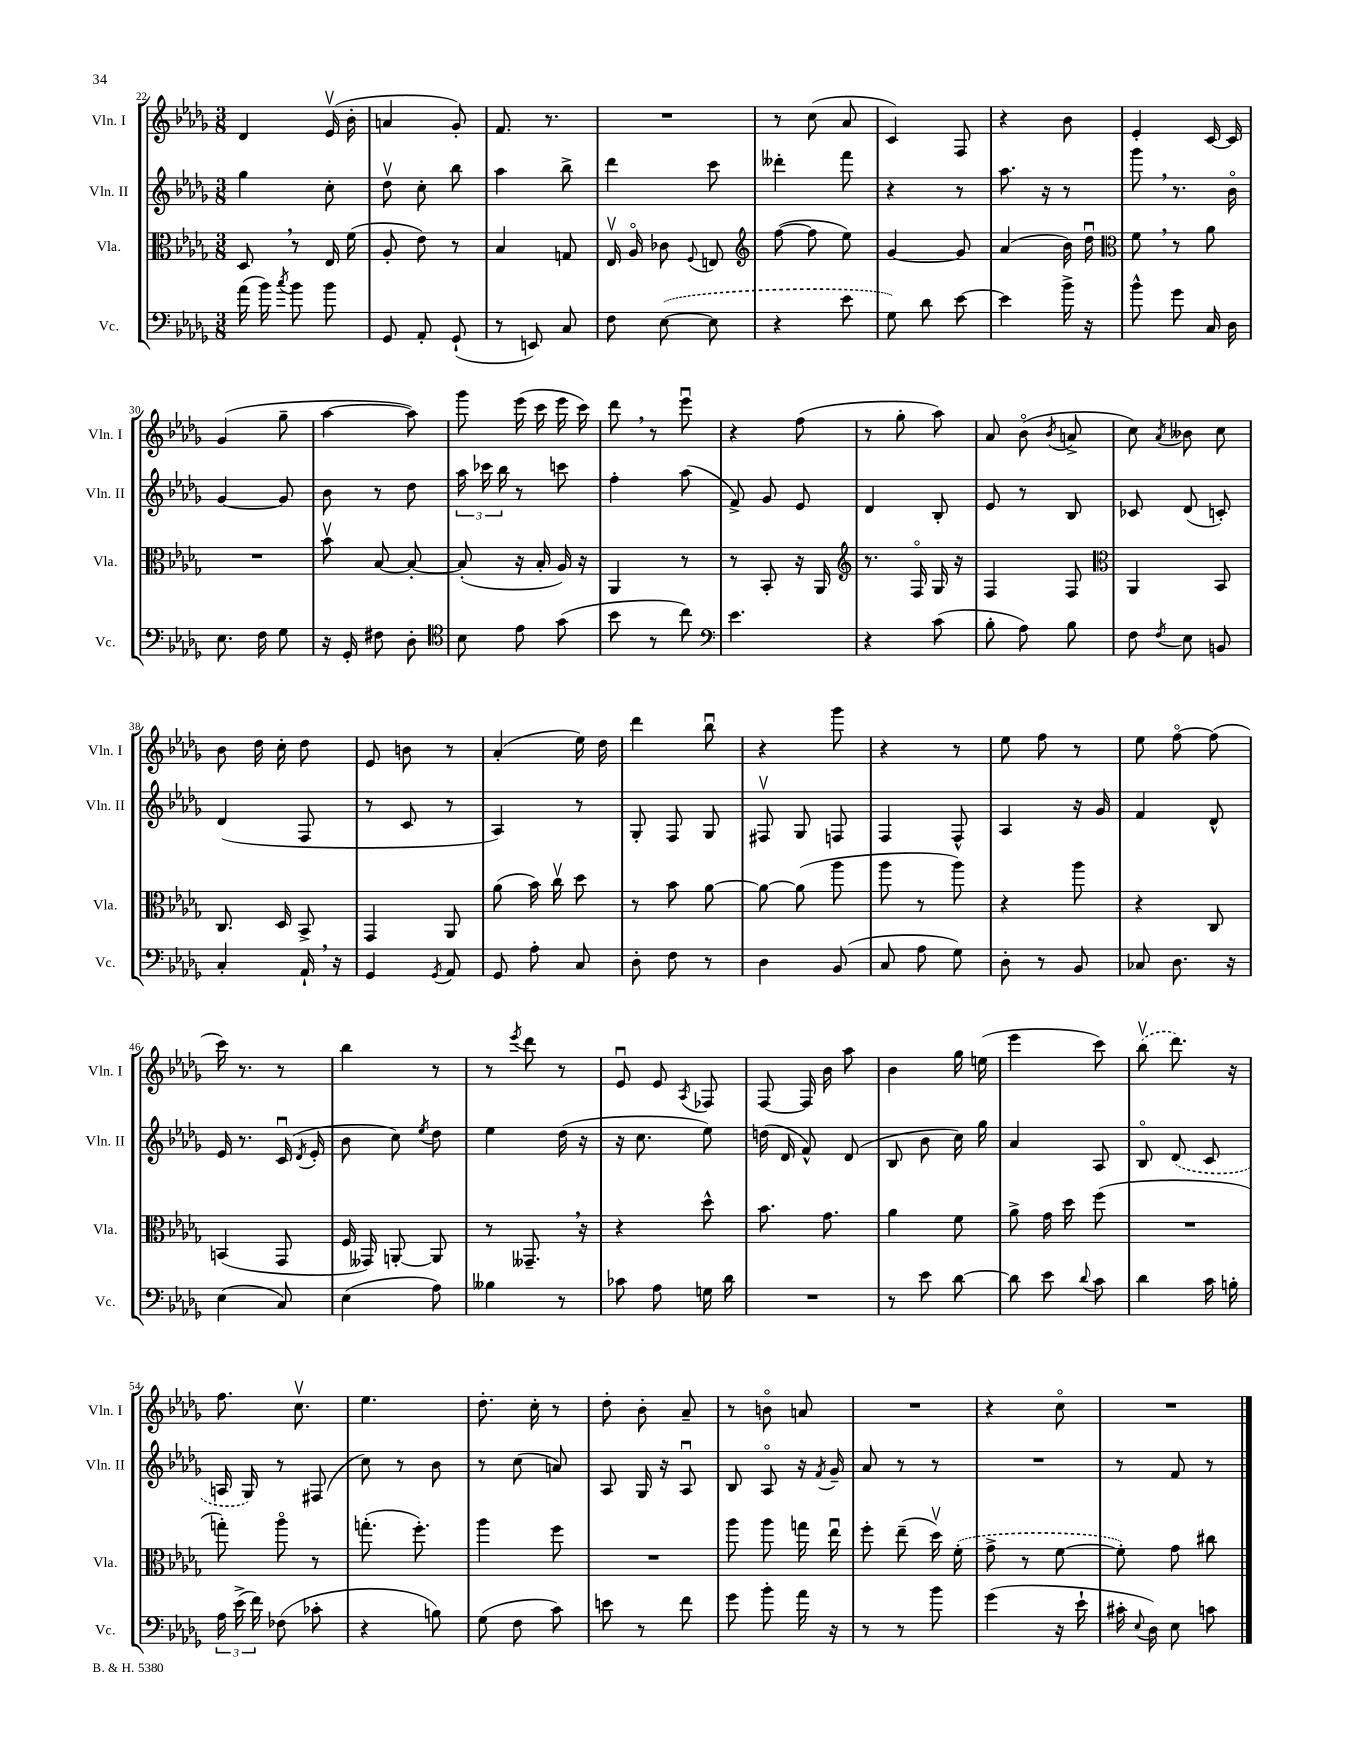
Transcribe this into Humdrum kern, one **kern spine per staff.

**kern	**kern	**kern	**kern
*staff4	*staff3	*staff2	*staff1
*clefF4	*clefC3	*clefG2	*clefG2
*k[b-e-a-d-g-]	*k[b-e-a-d-g-]	*k[b-e-a-d-g-]	*k[b-e-a-d-g-]
*M3/8	*M3/8	*M3/8	*M3/8
(16a-	8D-	4gg-	4d-
16b-)	.	.	.
8qcc	.	.	.
8b-	8r	.	.
8b-	16E-	8cc'	(16e-v
.	(16f	.	16b-'
=	=	=	=
8GG-	8A-'	8dd-v	4a
8AA-'	8e-)	8cc'	.
(8GG-`	8r	8bb-	8g-')
=	=	=	=
8r	4B-	4aa-	8.f
8EE)	.	.	.
.	.	.	8.r
8C	8G	8bb-^	.
=	=	=	=
8F	16E-v	4ddd-	4.r
.	16A-o	.	.
([8E-	8c-	.	.
.	8qqF	.	.
8E-]	8E	8ccc	.
=	=	=	=
*	*clefG2	*	*
4r	([8ff	4ddd--'	8r
.	8ff]	.	(8cc
8e-	8ee-)	8fff	8a-
=	=	=	=
8G-)	[4g-	4r	4c)
8d-	.	.	.
[8e-	8g-]	8r	8F
=	=	=	=
4e-]	(4a-	8.aa-	4r
.	.	16r	.
16b-^	16b-)	8r	8b-
16r	16dd-u	.	.
=	=	=	=
*	*clefC3	*	*
8b-^^	8f	8ggg-	4e-'
8g-	8r	8.r	.
16C	8a-	.	[16c
16D-	.	16b-o	16c]
=	=	=	=
8.E-	4.r	[4g-	(4g-
16F	.	.	.
8G-	.	8g-]	8gg-~
=	=	=	=
16r	8b-v	8b-	[4aa-
16GG-'	.	.	.
8F#	[8B-	8r	.
8D-'	8B-'_	8dd-	8aa-])
=	=	=	=
*clefC4	*	*	*
8B-	(8B-']	24aa-	8ggg-
.	.	24ccc-	.
.	.	24bb-	.
8e-	16r	8r	(16eee-
.	16B-'	.	16ccc
(8g-	16A-)	8ccc	16eee-
.	16r	.	16ccc)
=	=	=	=
8b-	4AA-	4ff'	8ddd-
8r	.	.	8r
8cc)	8r	(8aa-	8eee-u
=	=	=	=
*clefF4	*	*	*
4.e-	8r	8f^)	4r
.	8BB-'	8g-	.
.	16r	8e-	(8ff
.	16AA-	.	.
=	=	=	=
*	*clefG2	*	*
4r	8.r	4d-	8r
.	.	.	8gg-'
.	16Fo	.	.
(8c	16G-	8B-'	8aa-)
.	16r	.	.
=	=	=	=
8B-'	4F	8e-	8a-
8A-)	.	8r	(8b-o
.	.	.	8qb-
8B-	8F	8B-	8a^
=	=	=	=
*	*clefC3	*	*
8F	4AA-	8c-	8cc)
8qF	.	.	8qa-
8E-	.	(8d-	8b--
8BB	8BB-	8c')	8cc
=	=	=	=
4C'	8.C	(4d-	8b-
.	.	.	16dd-
.	16D-	.	16cc'
16AA-`	8BB-^	8F	8dd-
16r	.	.	.
=	=	=	=
4GG-	4GG-	8r	8e-
.	.	8c	8b
8qGG-	.	.	.
8AA-	8AA-	8r	8r
=	=	=	=
8GG-	(8a-	4A-)	(4a-'
8A-'	16b-)	.	.
.	16ccv	.	.
8C	8dd-	8r	16ee-)
.	.	.	16dd-
=	=	=	=
8D-'	8r	8G-'	4ddd-
8F	8b-	8F	.
8r	[8a-	8G-	8bb-u
=	=	=	=
4D-	8a-_	8F#v	4r
.	(8a-]	8G-	.
(8BB-	8aa-	8F	8ggg-
=	=	=	=
8C	8aa-	4F	4r
8A-	8r	.	.
8G-)	8aa-)	8F^^	8r
=	=	=	=
8D-'	4r	4A-	8ee-
8r	.	.	8ff
8BB-	8aa-	16r	8r
.	.	16g-	.
=	=	=	=
8C-	4r	4f	8ee-
8.D-	.	.	[8ffo
.	8C	8d-^^	(8ff]
16r	.	.	.
=	=	=	=
(4E-	(4BB	16e-	16ccc)
.	.	8.r	8.r
8C)	8GG-	(16cu	8r
.	.	8qd-	.
.	.	16e-'	.
=	=	=	=
(4E-	16F	8b-	4bb-
.	16GG--)	.	.
.	[8AA'	8cc)	.
.	.	8qee-	.
8A-)	8AA]	8dd-	8r
=	=	=	=
4B--	8r	4ee-	8r
.	.	.	8qeee-
.	8.GG--~	.	8ddd-
8r	.	(16dd-	8r
.	16r	16r	.
=	=	=	=
8c-	4r	16r	8e-u
.	.	8.cc	.
8A-	.	.	8e-
.	.	.	8qA-
16G	8dd-^^	8ee-)	8F-
16d-	.	.	.
=	=	=	=
4.r	8.b-	(16dd	[8F
.	.	16d-	.
.	.	8f^^)	16F]
.	8.g-	.	16b-
.	.	(8d-	8aa-
=	=	=	=
8r	4a-	8B-	4b-
8e-	.	8b-	.
[8d-	8f	16cc)	16gg-
.	.	16gg-	(16ee
=	=	=	=
8d-]	8a-^	4a-	4eee-
8e-	16g-	.	.
.	16dd-	.	.
8qqd-	.	.	.
8c	(8ff	8A-	8ccc)
=	=	=	=
4d-	4.r	8B-o	(8bb-v
.	.	(8d-	8.ddd-)
16c	.	8c	.
16B'	.	.	16r
=	=	=	=
24A-	8gg')	16A	8.ff
(24e-^	.	.	.
.	.	16G-)	.
24f)	.	.	.
(8F-	8aa-o	8r	.
.	.	.	8.ccv
8c-'	8r	(8F#	.
=	=	=	=
4r	(8.gg'	8cc)	4.ee-
.	.	8r	.
.	8.ff')	.	.
8B)	.	8b-	.
=	=	=	=
(8G-	4aa-	8r	8.dd-'
8F	.	(8cc	.
.	.	.	16cc'
8c)	8ff	8a)	8r
=	=	=	=
8e	4.r	8A-	8dd-'
8r	.	16G-	8b-'
.	.	16r	.
8f	.	8A-u	8a-~
=	=	=	=
8g-	8aa-	8B-	8r
8b-'	8aa-	8A-o	8bo
16a-	16gg	16r	8a
.	.	8qf	.
16r	16ee-u	16g-~	.
=	=	=	=
8r	8ff'	8a-	4.r
8r	(8ee-~	8r	.
8b-	16dd-v)	8r	.
.	(16f'	.	.
=	=	=	=
(4g-	8g-^	4.r	4r
.	8r	.	.
16r	[8f	.	8cco
16e-`	.	.	.
=	=	=	=
16c#'	8f'])	8r	4.r
8qqE-	.	.	.
16D-)	.	.	.
8E-	8g-	8f	.
8c	8cc#	8r	.
==	==	==	==
*-	*-	*-	*-
